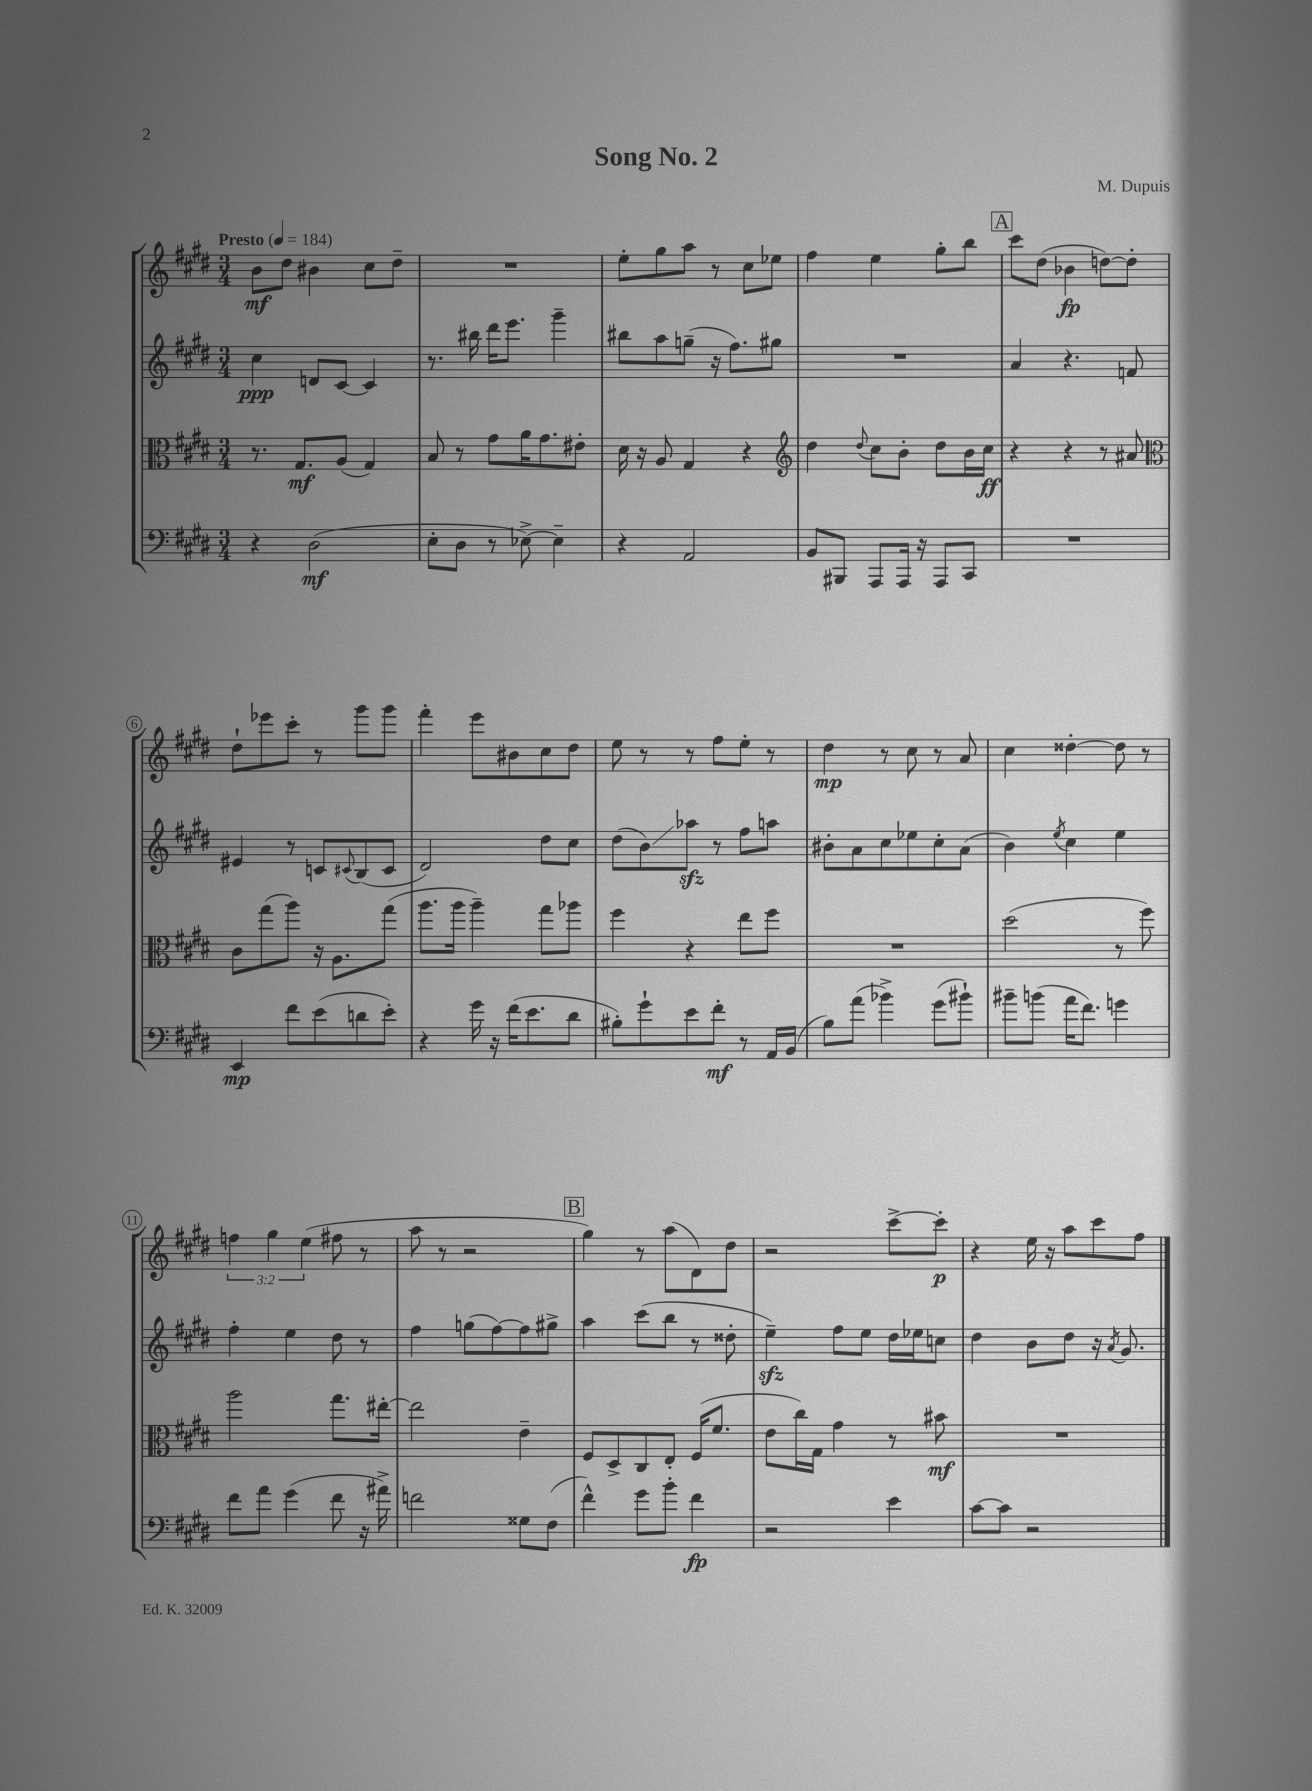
\header { title = "Song No. 2" composer = "M. Dupuis" }
<<
\new StaffGroup <<
\new Staff = "s0" {
    \clef treble \key e \major \numericTimeSignature \time 3/4 \override Staff.TupletNumber.text = #tuplet-number::calc-fraction-text \tempo "Presto" 4 = 184
    b'8\mf dis''8 bis'4 cis''8 dis''8-- |
    R2. |
    e''8-. gis''8 a''8 r8 cis''8 ees''8 |
    fis''4 e''4 gis''8-. b''8 |
    \mark \markup { \box "A" } cis'''8 dis''8( bes'4\fp d''8~) d''8-. |
    dis''8-! ees'''8 cis'''8-. r8 gis'''8 gis'''8 |
    fis'''4-. e'''8 bis'8 cis''8 dis''8 |
    e''8 r8 r8 fis''8 e''8-. r8 |
    dis''4\mp r8 cis''8 r8 a'8 |
    cis''4 disis''4~-. disis''8 r8 |
    \tuplet 3/2 { f''4 gis''4 e''4( } fis''8 r8 |
    a''8 r8 r2 |
    \mark \markup { \box "B" } gis''4) r8 a''8( dis'8) dis''8 |
    r2 cis'''8~-> cis'''8-.\p |
    r4 e''16 r16 a''8 cis'''8 fis''8 \bar "|." |
}
\new Staff = "s1" {
    \clef treble \key e \major \numericTimeSignature \time 3/4
    cis''4\ppp d'8 cis'8~ cis'4 |
    r8. bis''16 dis'''16 e'''8. gis'''4-- |
    bis''8 a''8 g''8--( r16 fis''8.) gis''8 |
    R2. |
    \mark \markup { \box "A" } a'4 r4. f'8 |
    eis'4 r8 c'8 \appoggiatura { cis'8 } b8( cis'8 |
    dis'2) dis''8 cis''8 |
    dis''8( b'8\glissando) aes''8\sfz r8 fis''8 a''8 |
    bis'8-. a'8 cis''8 ees''8 cis''8-. a'8( |
    b'4) \acciaccatura { e''8 } cis''4 e''4 |
    fis''4-. e''4 dis''8 r8 |
    fis''4 g''8( fis''8~) fis''8 gis''8-> |
    \mark \markup { \box "B" } a''4 cis'''8( b''8 r8 disis''8-. |
    e''4--\sfz) fis''8 e''8 dis''16 ees''16 c''8 |
    dis''4 b'8 dis''8 r16 \acciaccatura { a'8 } gis'8. \bar "|." |
}
\new Staff = "s2" {
    \clef alto \key e \major \numericTimeSignature \time 3/4
    r8. gis8.\mf a8( gis4) |
    b8 r8 gis'8 a'16 gis'8. eis'8-. |
    dis'16 r16 a8 gis4 r4 |
    \clef treble dis''4 \appoggiatura { dis''8 } cis''8 b'8-. dis''8 b'16 cis''16\ff |
    \mark \markup { \box "A" } r4 r4 r8 ais'8 |
    \clef alto cis'8 gis''8( a''8) r16 a8. gis''8( |
    a''8. a''16 a''4--) gis''8 aes''8 |
    fis''4 r4 e''8 fis''8 |
    R2. |
    dis''2( r8 fis''8) |
    a''2 gis''8. eis''16~-. |
    eis''2 e'4-- |
    \mark \markup { \box "B" } fis8 dis8-> cis8 e8-. fis16( fis'8. |
    e'8 cis''16) gis16 gis'4 r8 bis'8\mf |
    R2. \bar "|." |
}
\new Staff = "s3" {
    \clef bass \key e \major \numericTimeSignature \time 3/4
    r4 dis2\mf( |
    e8-. dis8 r8 ees8~->) ees4-- |
    r4 a,2 |
    b,8 bis,,8 a,,8 a,,16 r16 a,,8 cis,8 |
    \mark \markup { \box "A" } R2. |
    e,4\mp fis'8 e'8( d'8 e'8-.) |
    r4 gis'16 r16 fis'16( e'8. dis'8 |
    bis8-.) gis'8-! e'8 fis'8-.\mf r8 a,16 b,16( |
    b8) a'8( bes'4->) gis'8( bis'8-!) |
    bis'8-- b'8( a'16 fis'8.) g'4 |
    fis'8 a'8 gis'4( fis'8 r16 ais'16->) |
    f'2 gisis8 fis8( |
    \mark \markup { \box "B" } fis'4-^) gis'8 b'8-. fis'4\fp |
    r2 e'4 |
    cis'8~ cis'8 r2 \bar "|." |
}
>>
>>
\layout { \context { \Score \override BarNumber.stencil = #(make-stencil-circler 0.1 0.3 ly:text-interface::print) } }
